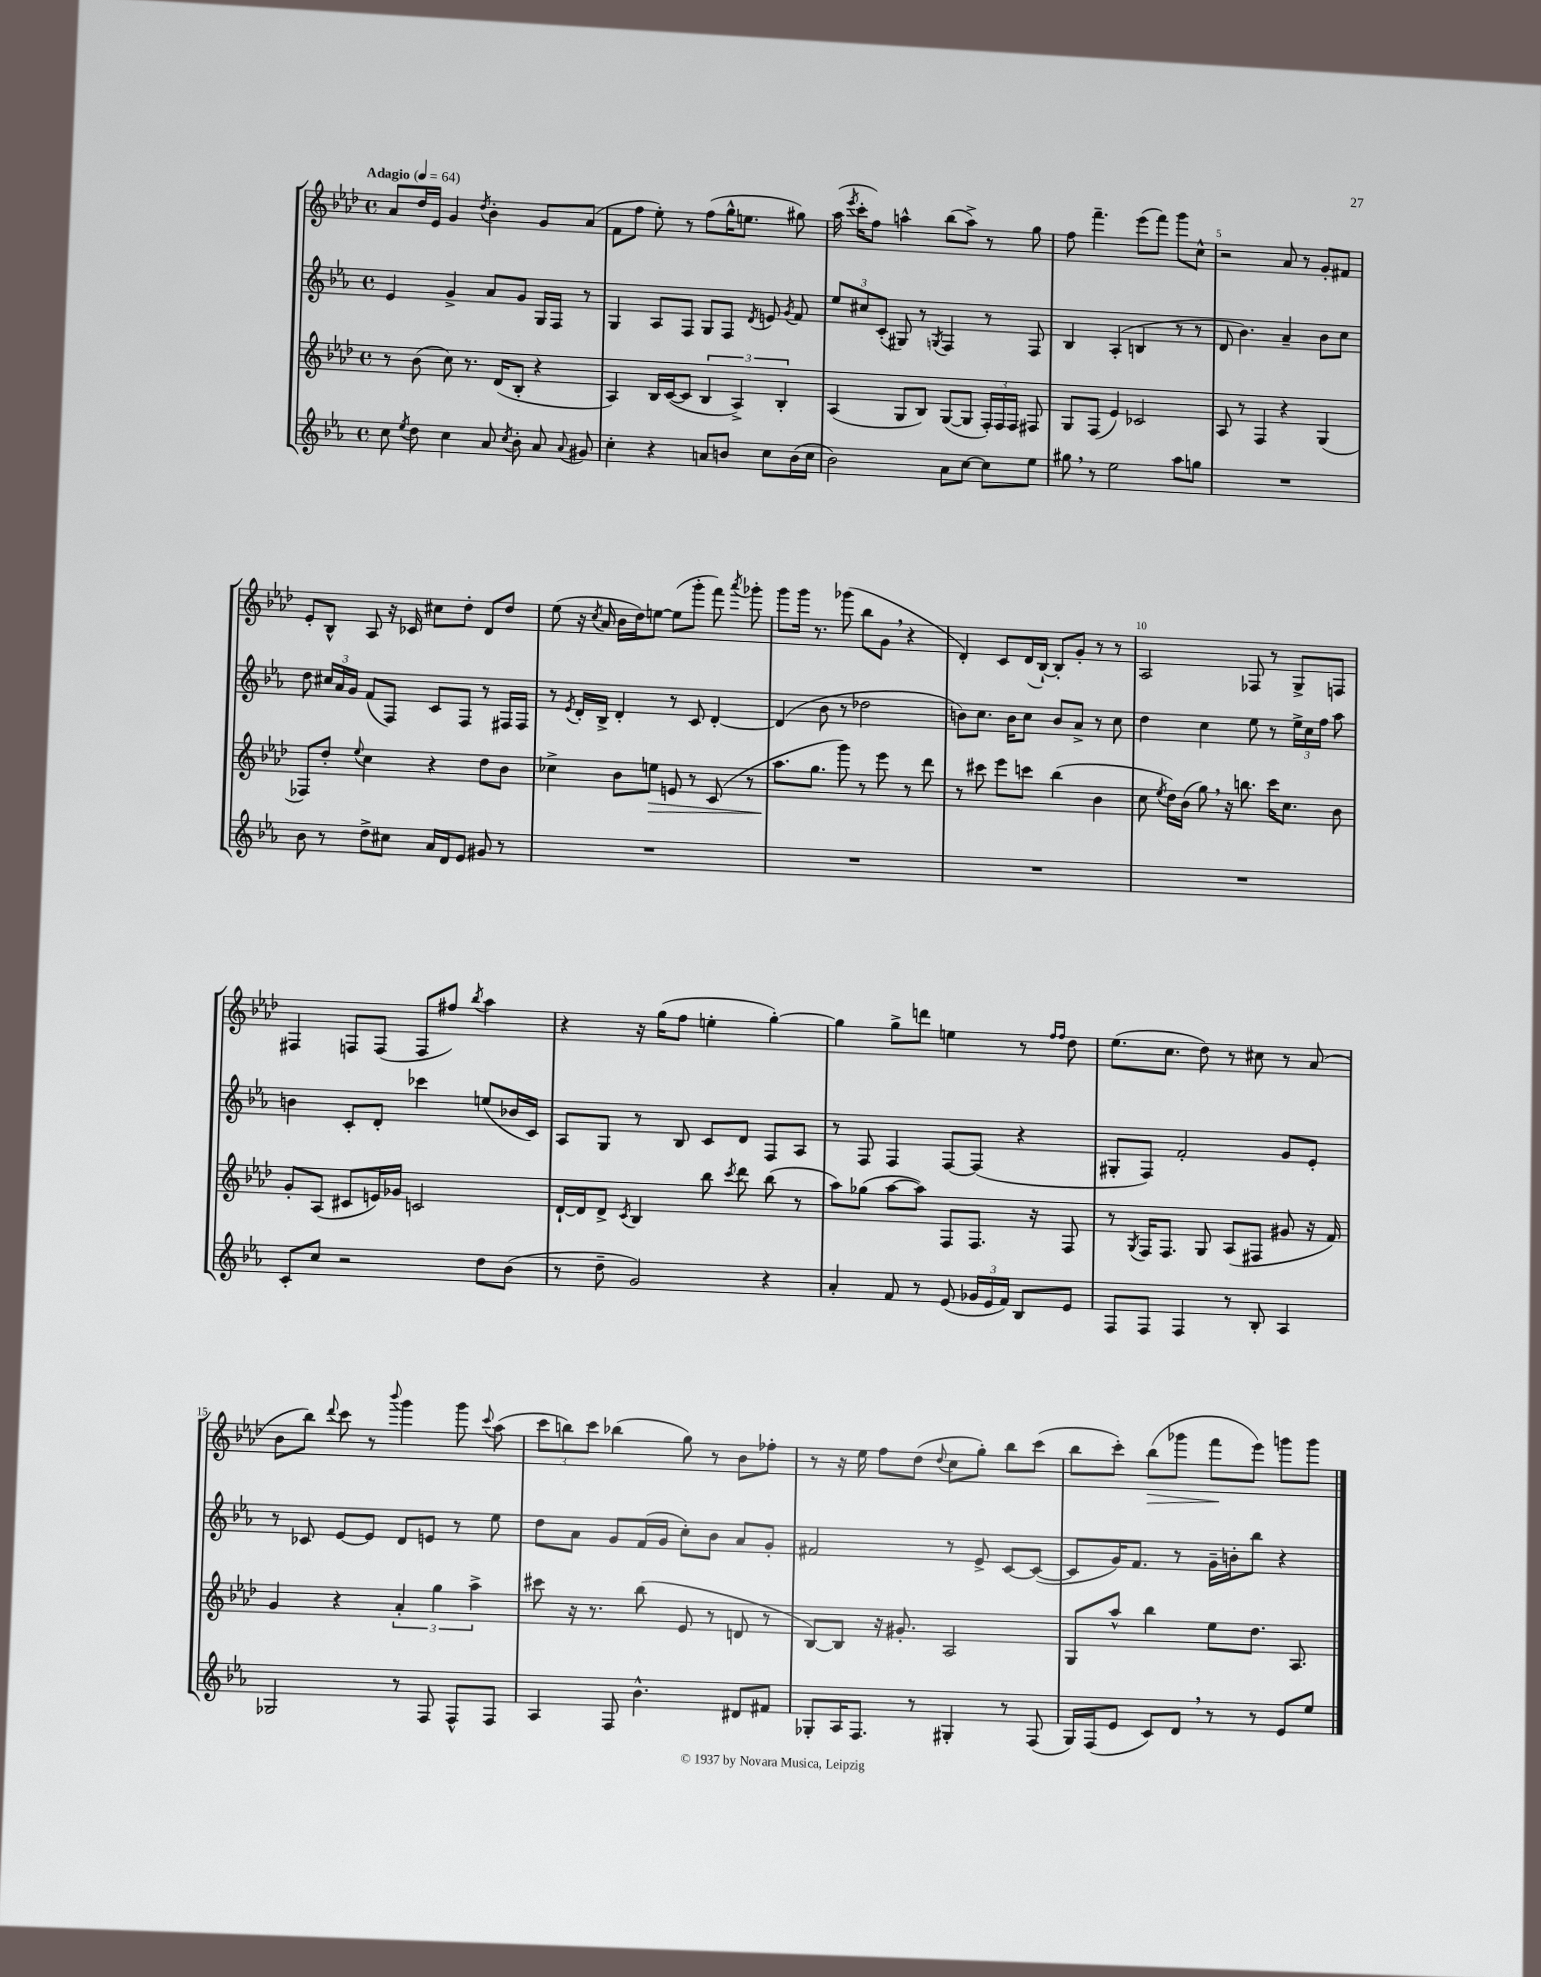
<<
\new StaffGroup <<
\new Staff = "s0" {
    \clef treble \key aes \major \defaultTimeSignature \time 4/4 \tempo "Adagio" 4 = 64
    \autoBeamOff aes'8[ des''16 ees'16] g'4 \acciaccatura { des''8 } bes'4-. g'8[ aes'8]( |
    f'8[ f''8] ees''8-.) r8 f''8[( g''16-^ e''8.] gis''8) |
    aes''16( \acciaccatura { ees'''8 } c'''16[-. f''8]) a''4-^ bes''8[( a''8]->) r8 g''8 |
    f''8 f'''4.-- ees'''8[( f'''8]) g'''8[ c''8]-^ |
    r2 aes'8 r8 g'8[-. fis'8] |
    ees'8[-. bes8]-^ aes8 r16 ces'16 cis''8[ des''8]-. des'8[ des''8] |
    ees''8( r16 \acciaccatura { c''8 } aes'16 bes'16[ des''16) e''8]~ e''8[( g'''8]-. f'''8) \acciaccatura { aes'''8 } ges'''8-. |
    g'''8[ g'''16] r8. ges'''8( bes''8[ g'8] \breathe r4 |
    des'4-.) c'8[ des'16( bes16]~-!) bes8[-. g'8]-. r8 r8 |
    aes2 fes8 r8 g8[-> f8] |
    fis4 f8[ f8]( f8[ fis''8]) \acciaccatura { bes''8 } aes''4 |
    r4 r16 g''16[( f''8] e''4-. g''4~-.) |
    g''4 g''8[-> d'''8] e''4 r8 \grace { f''16[ f''16] } des''8 |
    ees''8.[( c''8.] des''8) r8 cis''8 r8 aes'8( |
    bes'8[ bes''8]) \appoggiatura { des'''8 } c'''8 r8 \appoggiatura { bes'''8 } g'''4 g'''8 \appoggiatura { c'''8 } aes''8( |
    \tuplet 3/2 { c'''8[ b''8) c'''8] } bes''4( g''8) r8 bes'8[ fes''8]-. |
    r8 r16 ees''16 f''8[ des''8]( \appoggiatura { des''8 } c''8[ g''8]-.) bes''8[ c'''8]( |
    bes''8[ c'''8]-.) bes''8[\>( ges'''8] f'''8[\! ees'''8]) g'''8[ g'''8] \bar "|." |
}
\new Staff = "s1" {
    \clef treble \key ees \major \defaultTimeSignature \time 4/4
    \autoBeamOff ees'4 g'4-> aes'8[ g'8] g16[ f16] r8 |
    g4 aes8[ f8] g8[ f8] \acciaccatura { d'8 } e'8 \acciaccatura { g'8 } f'8 |
    \tuplet 3/2 { ees''8[ cis''8 c'8]-.( } gis8) r8 \acciaccatura { g8 } f4 r8 f8 |
    bes4 aes4-.( b4 r8 r8 |
    d'8 bes'4.) aes'4-- bes'8[ c''8] |
    d''8 \tuplet 3/2 { cis''16[ aes'16 g'16] } f'8[( f8]) c'8[ f8] r8 fis16[ fis16] |
    r8 \acciaccatura { ees'8 } d'16[-. bes16]-> d'4-. r8 c'8 d'4~-. |
    d'4( bes'8 r8 des''2 |
    b'8[) c''8.] b'16[ c''8] b'8[ aes'8]-> r8 c''8 |
    d''4 c''4 ees''8 r8 \tuplet 3/2 { ees''16[-> c''16 f''16] } aes''8 |
    b'4 c'8[-. d'8]-. ces'''4 e''8[( bes'16 c'16]) |
    aes8[ g8] r8 bes8 c'8[ d'8] f8[ aes8] |
    r8 f8 f4 f8[~ f8]( r4 |
    gis8[-. f8]) f'2-. g'8[ ees'8]-. |
    r8 ces'8 ees'8[~ ees'8] d'8[ e'8] r8 ees''8 |
    d''8[ aes'8] g'8[ f'16( g'16] c''8[-.) bes'8] aes'8[ g'8]-. |
    fis'2 r8 ees'8-> c'8[~ c'8]~( |
    c'8[ g'16) f'8.] r8 g'16[-- b'16-. bes''8] r4 \bar "|." |
}
\new Staff = "s2" {
    \clef treble \key aes \major \defaultTimeSignature \time 4/4
    \autoBeamOff r8 bes'8( c''8) r8. des'16[( bes8]-. r4 |
    aes4) bes16[ c'16~( c'8] \tuplet 3/2 { bes4 aes4->) bes4-. } |
    aes4( g8[ bes8]) g8[~( g8] \tuplet 3/2 { f16[-.) f16 f16] } fis8 |
    g8[ f8]( ees'4) ces'2 |
    aes8 r8 f4 r4 g4( |
    fes8[) des''8]-. \appoggiatura { ees''8 } c''4 r4 des''8[ bes'8] |
    ces''4-> bes'8[ e''8]\> e'8 r8 c'8( r8 |
    aes''8.[\! g''8.] g'''8) r8 ees'''8 r8 des'''8 |
    r8 cis'''8 ees'''8[ c'''8] bes''4( bes'4 |
    c''8 \acciaccatura { ees''8 } des''16[) bes'16]( g''8) \breathe r16 b''8. c'''16[ c''8.] bes'8 |
    g'8[-. aes8]( cis'8[ e'16) ges'16] c'2 |
    des'16[~-! des'16 des'8]-> \acciaccatura { c'8 } bes4 bes''8 \acciaccatura { c'''8 } des'''8 bes''8( r8 |
    aes''8[) ges''8]( aes''8[~ aes''8]) f8[ f8.] r16 f8 |
    r8 \acciaccatura { g8 } f16[ f8.] g8 aes8[( fis8] gis'8 r16 f'16) |
    g'4 r4 \tuplet 3/2 { aes'4-. g''4 aes''4-> } |
    cis'''8 r16 r8. bes''8( ees'8 r8 d'8 r8 |
    bes8[~) bes8] r16 gis'8.-. aes2 |
    g8[ aes''8]-^ bes''4 ees''8[ des''8.] aes8. \bar "|." |
}
\new Staff = "s3" {
    \clef treble \key ees \major \defaultTimeSignature \time 4/4
    \autoBeamOff c''8 \acciaccatura { ees''8 } d''8 c''4 aes'8 \acciaccatura { c''8 } bes'8-. aes'8 \appoggiatura { aes'8 } gis'8 |
    c''4-. r4 a'8[ b'8] c''8[ b'16( c''16] |
    bes'2) aes'8[ c''8]~ c''8[ ees''8] |
    gis''8 \breathe r8 ees''2 aes''8[ g''8] |
    R1 |
    bes'8 r8 d''8[-> cis''8] aes'16[ d'16 ees'8] gis'8 r8 |
    R1 |
    R1 |
    R1 |
    R1 |
    c'8[-. c''8] r2 d''8[ bes'8]( |
    r8 d''8-- g'2) r4 |
    aes'4-. f'8 r8 ees'8( \tuplet 3/2 { ges'16[ ees'16 f'16]) } bes8[ ees'8] |
    f8[ f8] f4 r8 bes8-. aes4 |
    ges2 r8 f8 f8[-^ f8] |
    aes4 f8 bes'4.-^ dis'8[ fis'8] |
    ges8[-. aes16 f8.] r8 gis4-. r8 f8( |
    g16[) f16( ees'8] c'8[) d'8] \breathe r8 r8 ees'8[ ees''8] \bar "|." |
}
>>
>>
\layout { \context { \Score \override BarNumber.break-visibility = ##(#f #t #t) barNumberVisibility = #(every-nth-bar-number-visible 5) } }
